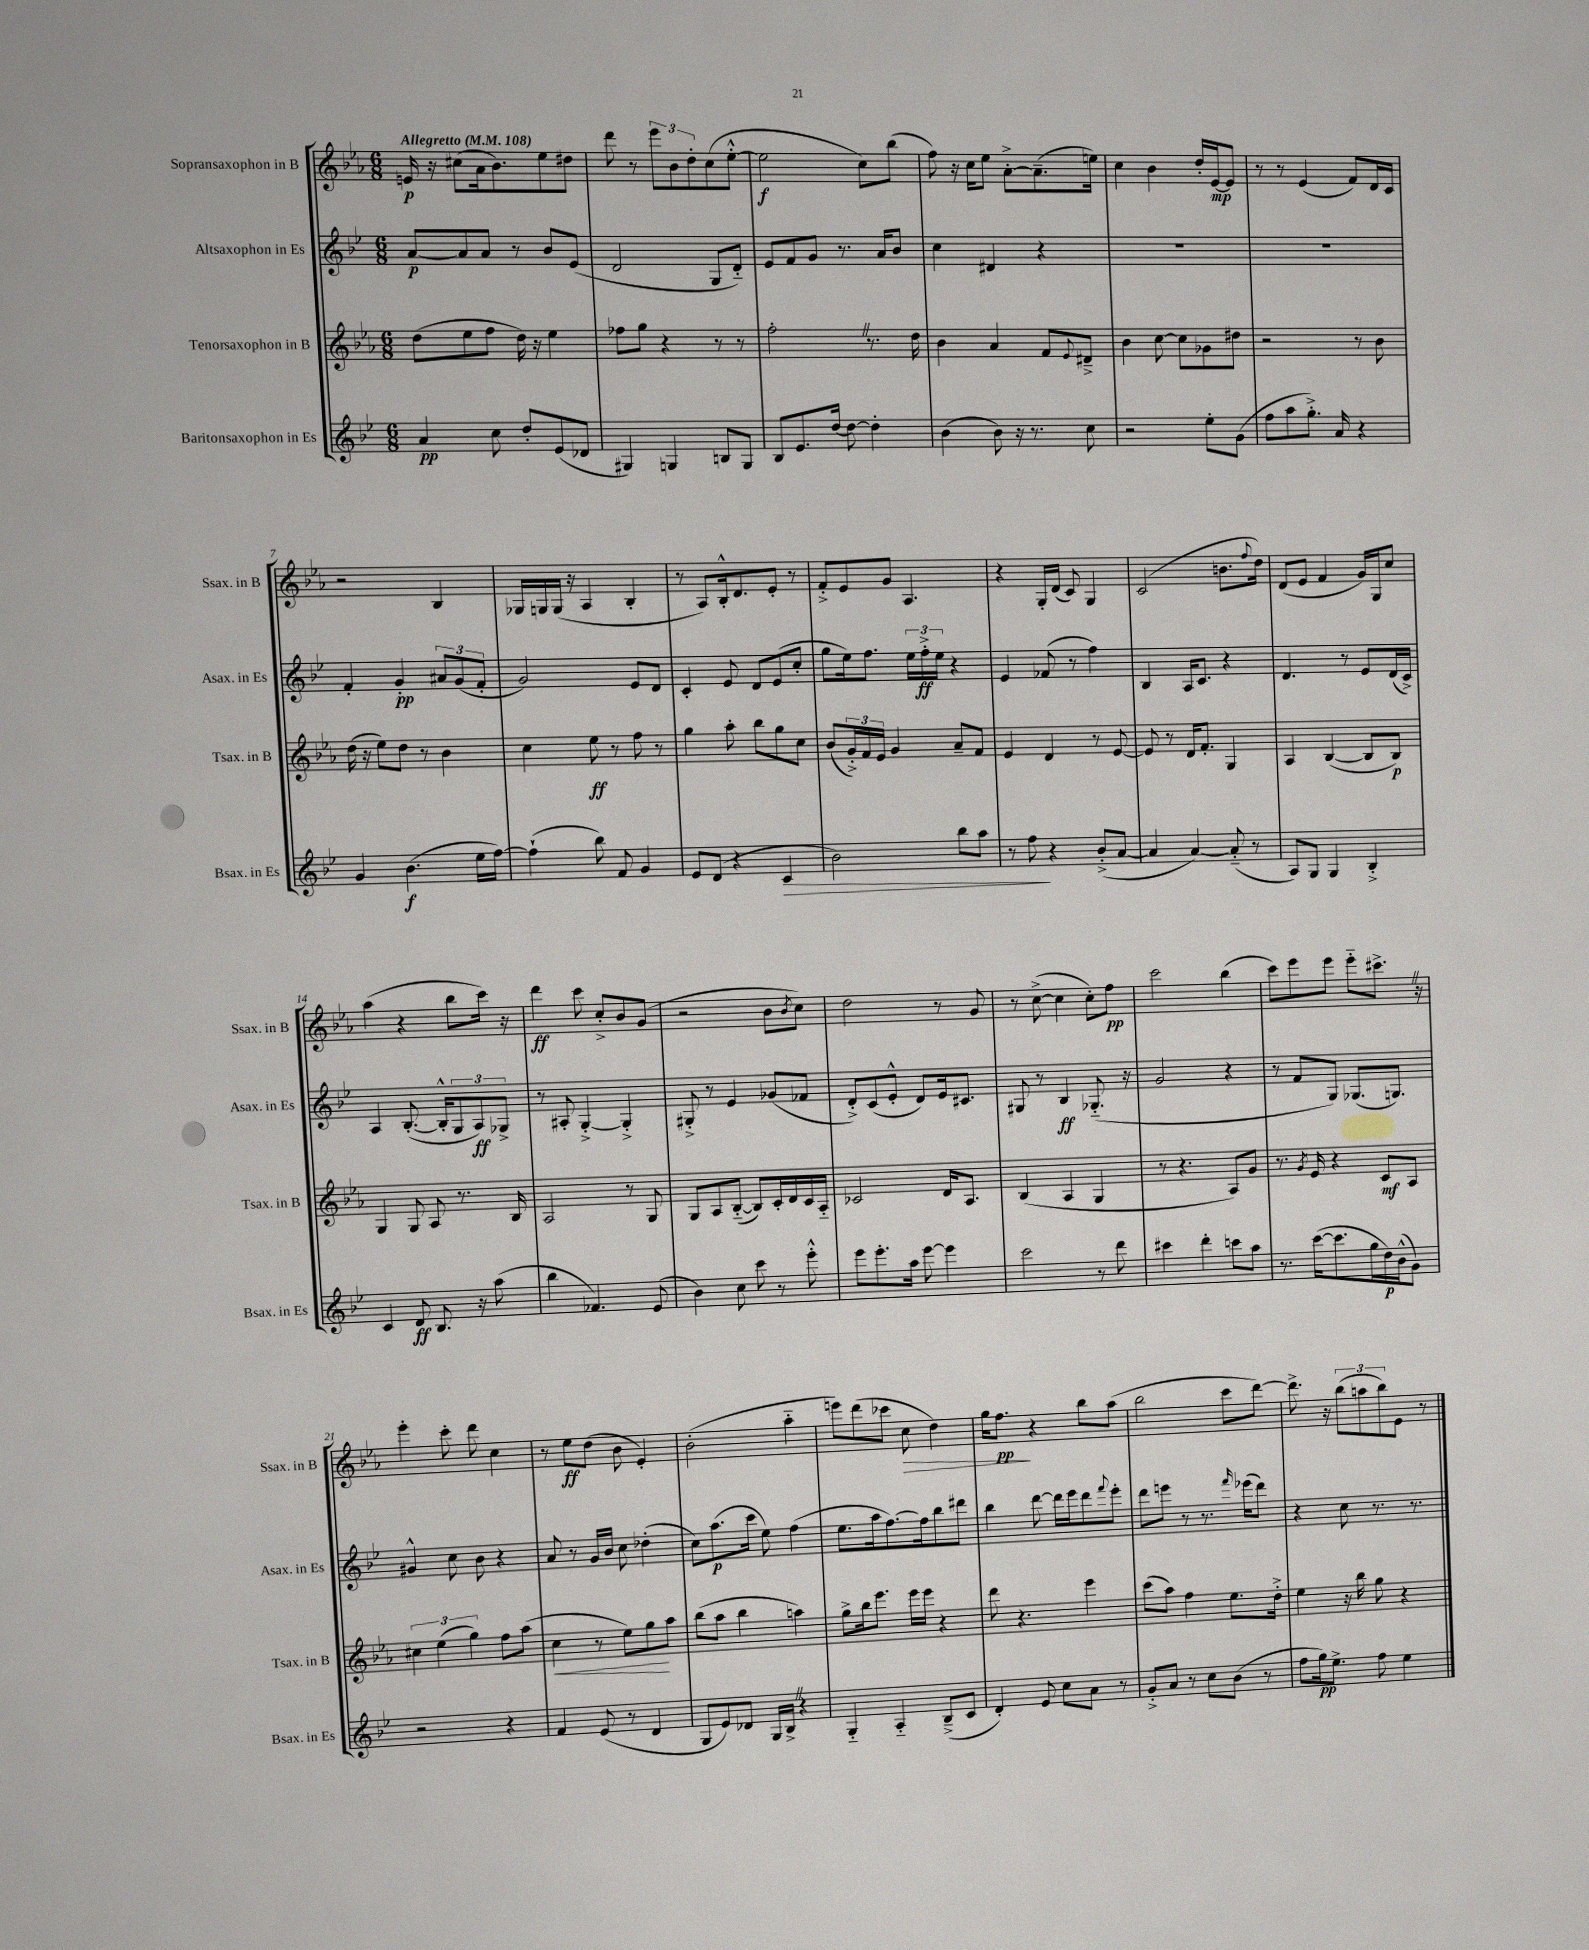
<<
\new StaffGroup <<
\new Staff = "s0" \with { instrumentName = "Sopransaxophon in B" shortInstrumentName = "Ssax. in B" } {
    \clef treble \key ees \major \numericTimeSignature \time 6/8 \tempo "Allegretto" 4 = 108
    e'16\p r16 cis''8( aes'16 bes'8.) ees''8 dis''8 |
    d'''8 r8 \tuplet 3/2 { ees'''8 bes'8 d''8-. } c''8( ees''8~-.-^ |
    ees''2\f c''8) bes''8( |
    f''8) r16 c''16 ees''8 aes'8~-.-> aes'8.--( e''16) |
    c''4 bes'4 d''16-. ees'16~\mp ees'8 |
    r8 r8 ees'4( f'8) d'16 c'16 |
    r2 bes4 |
    ges16 g16 g16( r16 aes4 bes4-. |
    r8 aes8) bes16-.-^ d'8. ees'8-. r8 |
    f'8-.-> ees'8 g'8 aes4. |
    r4 g16-. d'16( c'8) g4 |
    c'2( b'8. \appoggiatura { f''8 } d''16) |
    d'8( ees'8 f'4 g'16) g16 c''8 |
    aes''4( r4 bes''8 c'''16) r16 |
    d'''4\ff c'''8 c''8-.-> bes'8 g'8( |
    r2 bes'8 \acciaccatura { bes'8 } c''8) |
    d''2 r8 g'8 |
    r8 c''8~->( c''4 c''8-.) f''8\pp |
    c'''2 bes''4( |
    c'''8) ees'''8 ees'''8 ees'''8-_ cis'''8.-> \once \override BreathingSign.text = \markup { \musicglyph "scripts.caesura.straight" } \breathe r16 |
    ees'''4-. c'''8-. d'''8 c''4 |
    r8 ees''8\ff d''8( bes'8 ees'4-.) |
    bes'2-.( aes''4-_ |
    e'''8) d'''8( ces'''8 c''8\> d''4) |
    g''16 f''8.\pp\! r4 bes''8 aes''8( |
    bes''2 c'''8 d'''8~) |
    d'''8.-> r16 \tuplet 3/2 { bes''8( a''8 bes''8) } ees'8 r8 \bar "|." |
}
\new Staff = "s1" \with { instrumentName = "Altsaxophon in Es" shortInstrumentName = "Asax. in Es" } {
    \clef treble \key bes \major \numericTimeSignature \time 6/8
    a'8~\p a'8 a'8 r8 bes'8 ees'8( |
    d'2 g8 d'8-_) |
    ees'8 f'8 g'8 r8. a'16 bes'8 |
    c''4 dis'4 r4 |
    R2. |
    R2. |
    f'4-. g'4-.\pp \tuplet 3/2 { ais'8 g'8( f'8-. } |
    g'2) ees'8 d'8 |
    c'4-. ees'8 d'8 ees'8( c''8-. |
    g''8 ees''16) f''8. \tuplet 3/2 { ees''16 f''16-.->\ff ees''16 } r4 |
    ees'4 fes'8( r8 f''4) |
    bes4 a16 c'8. r4 |
    d'4. r8 ees'8 d'16( c'16->) |
    a4 bes8.~-.( bes16-.-^ \tuplet 3/2 { g8 a8\ff) ges8-> } |
    r8 ais8-. g4~-.-> g4-.-> |
    gis8-.-> r8 ees'4 ges'8( fes'8 |
    d'8-.->) c'8( ees'8-.-^ d'8) ees'16 cis'8. |
    gis8 r8 bes4\ff ges8.-_( r16 |
    g'2 r4 |
    r8 f'8 g8) ges8.( g8.) |
    gis'4-^ c''8 bes'8 r4 |
    a'8 r8 g'16 bes'16 c''8 des''4-.( |
    c''8) a''8.\p( c'''16 ees''8) f''4( |
    ees''8. a''16 f''8.~) f''16 bes''8 dis'''8 |
    bes''4 d'''8~ d'''16 ees'''16 d'''8 \appoggiatura { f'''8 } ees'''8-. |
    d'''8 e'''8 r8 r8. \grace { f'''16 } ees'''16( d'''8) |
    r4 c''8 r8. r8. \bar "|." |
}
\new Staff = "s2" \with { instrumentName = "Tenorsaxophon in B" shortInstrumentName = "Tsax. in B" } {
    \clef treble \key ees \major \numericTimeSignature \time 6/8
    d''8( ees''8 f''8 d''16) r16 ees''4 |
    fes''8 g''8 r4 r8 r8 |
    f''2-. \once \override BreathingSign.text = \markup { \musicglyph "scripts.caesura.straight" } \breathe r8. d''16 |
    bes'4 aes'4 f'8 \appoggiatura { ees'8 } dis'8---> |
    bes'4 c''8~ c''8 ges'8 dis''8 |
    r2 r8 bes'8 |
    d''16( r16 ees''8) d''8 r8 bes'4 |
    c''4 ees''8\ff r8 f''8 r8 |
    g''4 aes''8-. bes''8 g''8 c''8 |
    bes'8( \tuplet 3/2 { g'16-.->) f'16 ees'16 } g'4 aes'8-- f'8 |
    ees'4 d'4 r8 ees'8~ |
    ees'8 r8 d'16 f'8.-. g4 |
    aes4 bes4~( bes8 bes8\p) |
    g4 g8 aes8 r8. bes16 |
    aes2 r8 g8 |
    g8 aes8 bes8~-_( bes8) c'16-. d'16 c'16 aes16-_ |
    ces'2 d'16 aes8. |
    bes4( aes4 g4 |
    r8 r4. aes8) g'8 |
    r8. \acciaccatura { g'8 } ees'16 r4 c'8\mf aes8 |
    \tuplet 3/2 { cis''4 ees''4( g''4) } f''8 aes''8( |
    c''4\< r8 ees''8) g''8\! aes''8 |
    bes''8( aes''8 bes''4 a''4) |
    g''8-> bes''16 ees'''8. ees'''16 ees'''16 r4 |
    d'''8 r4. ees'''4 |
    c'''8( aes''8) f''4 ees''8. d''16-.-> |
    ees''4 r16 bes''16 g''8 r4 \bar "|." |
}
\new Staff = "s3" \with { instrumentName = "Baritonsaxophon in Es" shortInstrumentName = "Bsax. in Es" } {
    \clef treble \key bes \major \numericTimeSignature \time 6/8
    a'4\pp c''8 d''8-. ees'8( des'8 |
    gis4) g4 b8 g8 |
    bes8 ees'8. d''16~ d''8~ d''4-. |
    bes'4( bes'8) r16 r8. c''8 |
    r2 ees''8-. g'8( |
    f''8 a''8 g''8.-.->) a'16 r4 |
    g'4 bes'4.\f( ees''16 f''16~) |
    f''4-!( bes''8) f'8 g'4 |
    ees'8 d'8( r4 c'4\> |
    bes'2) bes''8 a''8 |
    r8 f''8\! r4 bes'8-.->( a'8~ |
    a'4 a'4~) a'8-_( r8 |
    a8) g8 g4 bes4-.-> |
    c'4 d'8\ff bes8. r16 a''8( |
    bes''4 fes'4.) ees'8( |
    bes'4) c''8 c'''8 r8 ees'''8-.-^ |
    ees'''8 ees'''8.-. a''16 ees'''8~ ees'''4 |
    c'''2 r8 d'''8 |
    cis'''4 d'''4-. c'''8 a''8 |
    r8. c'''16~( c'''8. g''16 d''16\p) bes'16-^( g'8) |
    r2 r4 |
    f'4 ees'8( r8 d'4 |
    g8 ees'8) des'8 g16 bes16-> \once \override BreathingSign.text = \markup { \musicglyph "scripts.caesura.straight" } \breathe r4 |
    g4-_ a4-_ bes8--->( c'8 |
    d'4-.) ees'8 c''8 a'8 r8 |
    g'8-.-> a'8 r8 c''8 bes'8( r8 |
    f''8 g''16\pp) ees''8.-> f''8 ees''4 \bar "|." |
}
>>
>>
